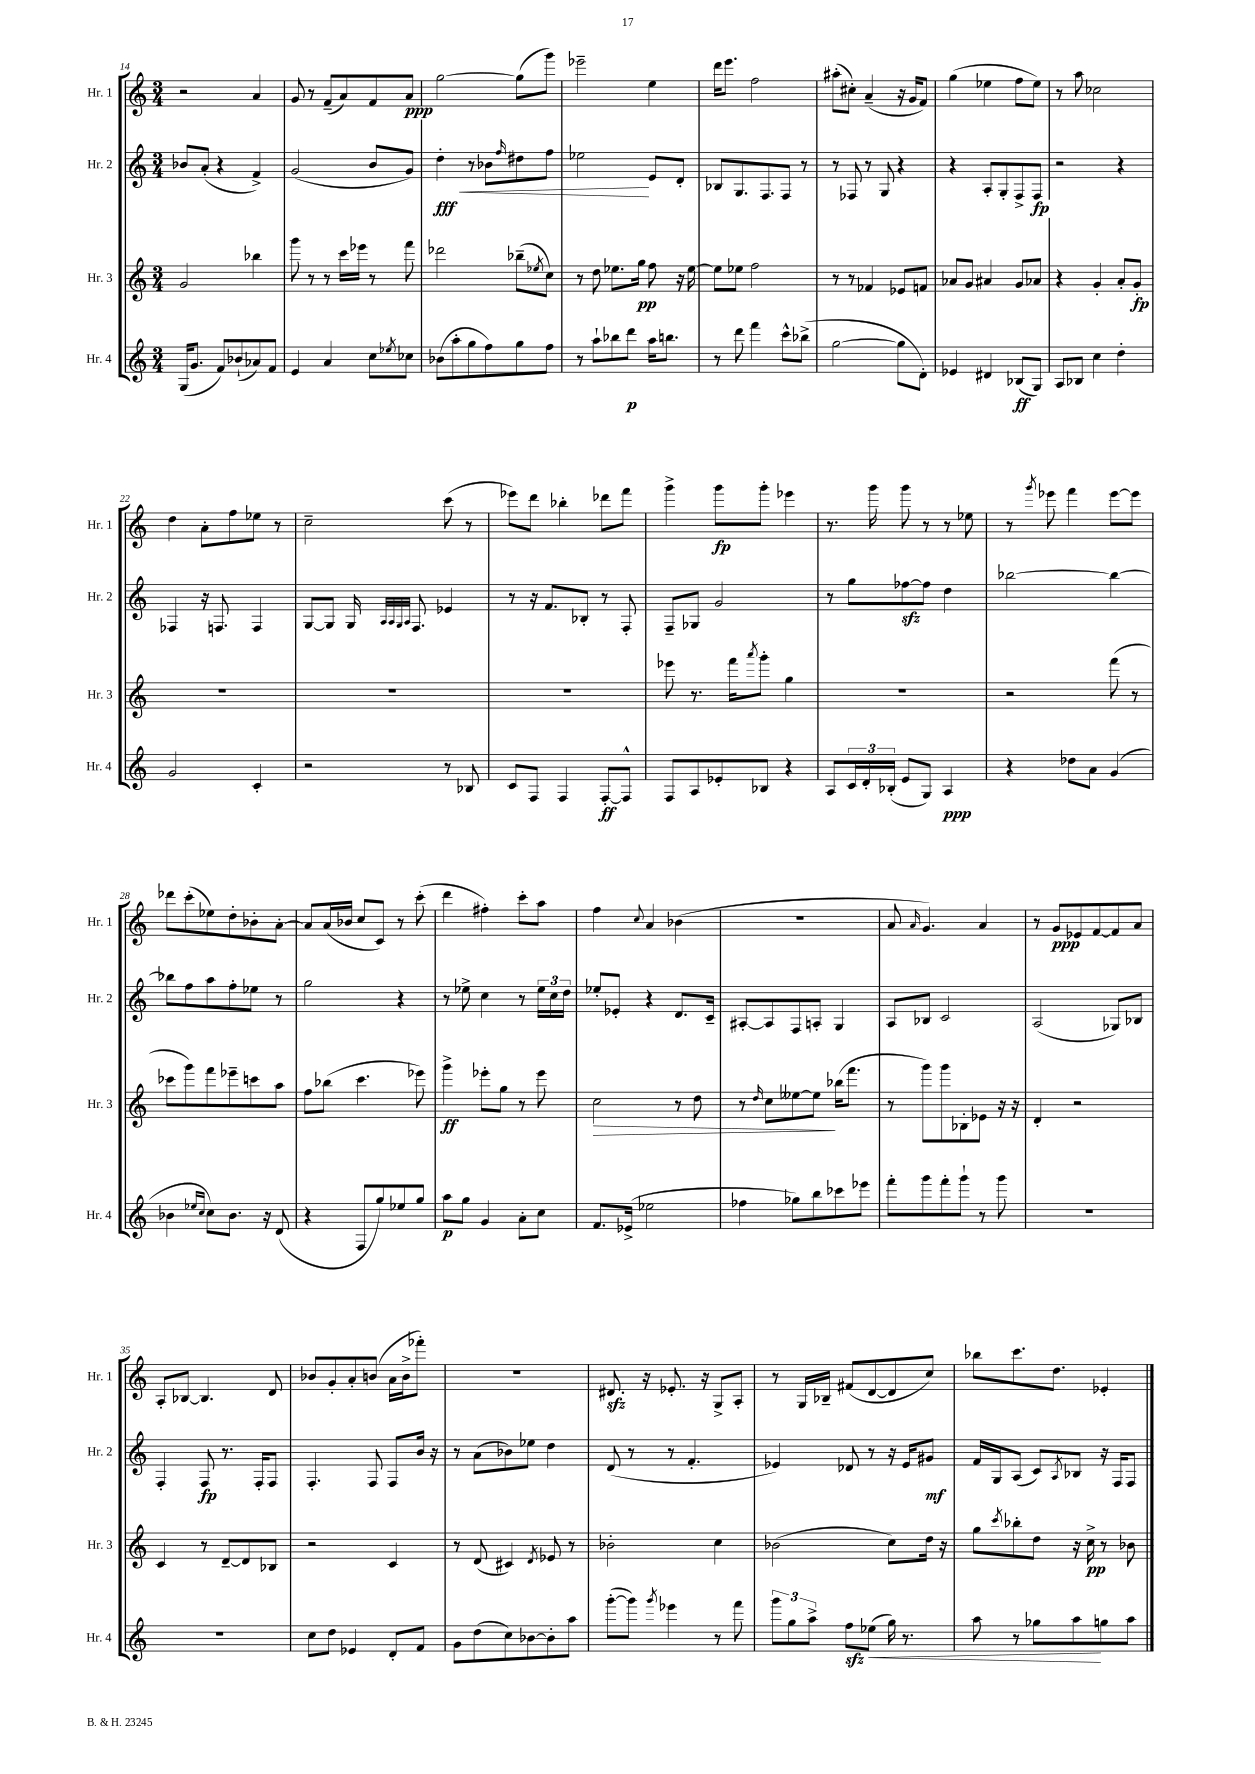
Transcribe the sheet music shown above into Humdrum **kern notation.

**kern	**kern	**kern	**kern
*staff4	*staff3	*staff2	*staff1
*clefG2	*clefG2	*clefG2	*clefG2
*k[]	*k[]	*k[]	*k[]
*M3/4	*M3/4	*M3/4	*M3/4
(16G	2g	8b-	2r
8.g	.	.	.
.	.	(8a'	.
8f)	.	4r	.
(8b-`	.	.	.
8a-)	4bb-	4f^)	4a
8f	.	.	.
=	=	=	=
4e	8ggg	(2g	8g
.	8r	.	8r
4a	8r	.	(8f~
.	16ccc	.	8a)
.	16eee-	.	.
8cc	8r	8b	8f
8qee-	.	.	.
8cc-	8fff	8g)	8a
=	=	=	=
(8b-	2ddd-	4dd'	[2gg
8aa'	.	.	.
8gg	.	8r	.
8ff)	.	8b-	.
.	.	16qqff	.
8gg	(8bb-~	8dd#	(8gg]
.	8qee-	.	.
8ff	8cc)	8ff	8ggg)
=	=	=	=
8r	8r	2ee-	2eee-~
8aa`	8dd	.	.
8bb-	8.ee-	.	.
8ddd	.	.	.
.	16gg	.	.
16aa	8ff	8e	4ee
8.bb	.	.	.
.	16r	8d'	.
.	[16ee-	.	.
=	=	=	=
8r	8ee-]	8B-	16ddd
.	.	.	8.eee
8ddd	8ee-	8.G	.
4fff	2ff	.	2ff
.	.	8.F	.
8ccc^^	.	8F	.
(8bb-^	.	8r	.
=	=	=	=
[2gg	8r	8r	(8aa#'
.	8r	8F-	8cc#')
.	4f-	8r	(4a~
.	.	8G	.
8gg]	8e-	4r	16r
.	.	.	16g
8d')	8f	.	8f)
=	=	=	=
4e-	8a-	4r	(4gg
.	8g	.	.
4d#	4a#	8A'	4ee-
.	.	8G'	.
(8B-	8g	8F^	8ff
8G)	8a-	8F	8ee-)
=	=	=	=
8A	4r	2r	8r
8B-	.	.	8aa
4cc	4g'	.	2cc-
4dd'	8a'	4r	.
.	8g'	.	.
=	=	=	=
2g	2.r	4F-	4dd
.	.	16r	8a'
.	.	8.F	.
.	.	.	8ff
4c'	.	4F	8ee-
.	.	.	8r
=	=	=	=
2r	2.r	[8G	2cc~
.	.	8G]	.
.	.	16G	.
.	.	32qqA	.
.	.	32qqA	.
.	.	32qqG	.
.	.	32qqA	.
.	.	8.F	.
8r	.	4e-	(8ccc
8B-	.	.	8r
=	=	=	=
8c	2.r	8r	8eee-)
8F	.	16r	8ddd
.	.	8.f	.
4F	.	.	4bb-'
.	.	8B-'	.
[8F'	.	8r	8ddd-
8F^^]	.	8F'	8fff
=	=	=	=
8F	8eee-	8F~	4ggg^
8A	8.r	8G-	.
8e-'	.	2g	8ggg
.	16fff	.	.
.	8qaaa	.	.
8B-	8ggg'	.	8ggg'
4r	4gg	.	4eee-
=	=	=	=
8A	2.r	8r	8.r
24c	.	8gg	.
24d'	.	.	.
.	.	.	16ggg
(24B-'	.	.	.
8e	.	[8ff-	8ggg
8G)	.	8ff-]	8r
4A	.	4dd	8r
.	.	.	8ee-
=	=	=	=
4r	2r	[2bb-	8r
.	.	.	8qggg
.	.	.	8eee-
8dd-	.	.	4fff
8a	.	.	.
(4g	(8fff	4bb-_	[8eee-
.	8r	.	8eee-]
=	=	=	=
4b-	8ccc-	8bb-]	8ddd-
.	8ggg)	8ff	(8ccc'
16qqee-	.	.	.
16qqcc	.	.	.
8cc)	8fff	8aa	8ee-)
8.b-	8eee-~	8ff'	8dd'
.	8ccc	8ee-	8b-'
16r	.	.	.
(8d	8aa	8r	[8a'
=	=	=	=
4r	8ff	2gg	8a]
.	(8bb-	.	(16a
.	.	.	16b-
8F	4.ccc	.	8cc
8gg)	.	.	8c)
8ee-	.	4r	8r
8gg	8eee-)	.	(8ccc'
=	=	=	=
8aa	4ggg^	8r	4ddd
8gg	.	8ee-^	.
4g	8eee-'	4cc	4ff#')
.	8gg	.	.
8a'	8r	8r	8ccc'
8cc	8eee-	24ee-	8aa
.	.	24cc	.
.	.	24dd	.
=	=	=	=
8.f	2cc	8ee-'	4ff
.	.	8e-'	.
(16e-^	.	.	.
.	.	.	8qqcc
2ee-	.	4r	4a
.	8r	8.d	(4b-
.	8dd	.	.
.	.	16c~	.
=	=	=	=
4ff-	8r	[8A#'	2.r
.	16qqdd	.	.
.	8cc	8A#]	.
8gg-)	[8ee--	8F	.
8bb	8ee--]	8A'	.
8ccc-	(16bb-	4G	.
.	8.fff	.	.
8eee-	.	.	.
=	=	=	=
8fff'	8r	8A	8a
.	.	.	16qqa
8ggg	8ggg)	8B-	4.g)
8fff'	8ggg	2c	.
8ggg`	8B-'	.	.
8r	8e-	.	4a
8ggg	16r	.	.
.	16r	.	.
=	=	=	=
2.r	4d'	(2A	8r
.	.	.	8g
.	2r	.	8e-
.	.	.	[8f
.	.	8G-)	8f]
.	.	8B-	8a
=	=	=	=
2.r	4c	4F'	8A'
.	.	.	[8B-
.	8r	8F	4.B-]
.	[8d~	8.r	.
.	8d]	.	.
.	.	16F'	.
.	8B-	8F	8d
=	=	=	=
8cc	2r	4.F'	8b-
8dd	.	.	8g'
4e-	.	.	8a'
.	.	8F	(8b
8d'	4c	8F	16a
.	.	.	16b^
8f	.	16b	8fff-')
.	.	16r	.
=	=	=	=
8g	8r	8r	2.r
(8dd	(8d	(8a	.
8cc)	4c#)	8b-)	.
[8b-	.	8ee-	.
.	8qd	.	.
8b-']	8e-	4dd	.
8aa	8r	.	.
=	=	=	=
([8ggg'	2b-'	(8d	8.d#
8ggg])	.	8r	.
.	.	.	16r
8qggg	.	.	.
4eee-	.	8r	8.e-'
.	.	4.f'	.
.	.	.	16r
8r	4cc	.	8G^
8fff	.	.	8A'
=	=	=	=
12ggg	(2b-	4e-)	8r
12gg	.	.	.
.	.	.	16G
12aa^	.	.	.
.	.	.	16B-~
8ff	.	8d-	(8f#
(8ee-	.	8r	[8d
16gg)	8cc)	16r	8d]
8.r	.	16e-	.
.	16dd	8g#	8cc)
.	16r	.	.
=	=	=	=
8aa	8gg	16f	8bb-
.	.	16G	.
.	8qccc	.	.
8r	8bb-'	(8A	8.ccc
8gg-	8dd	8c)	.
.	.	.	8.dd
.	.	8qA	.
8aa	16r	8B-	.
.	16cc^	.	.
8gg	8r	16r	4e-'
.	.	16F	.
8aa	8b-	8F	.
==	==	==	==
*-	*-	*-	*-
